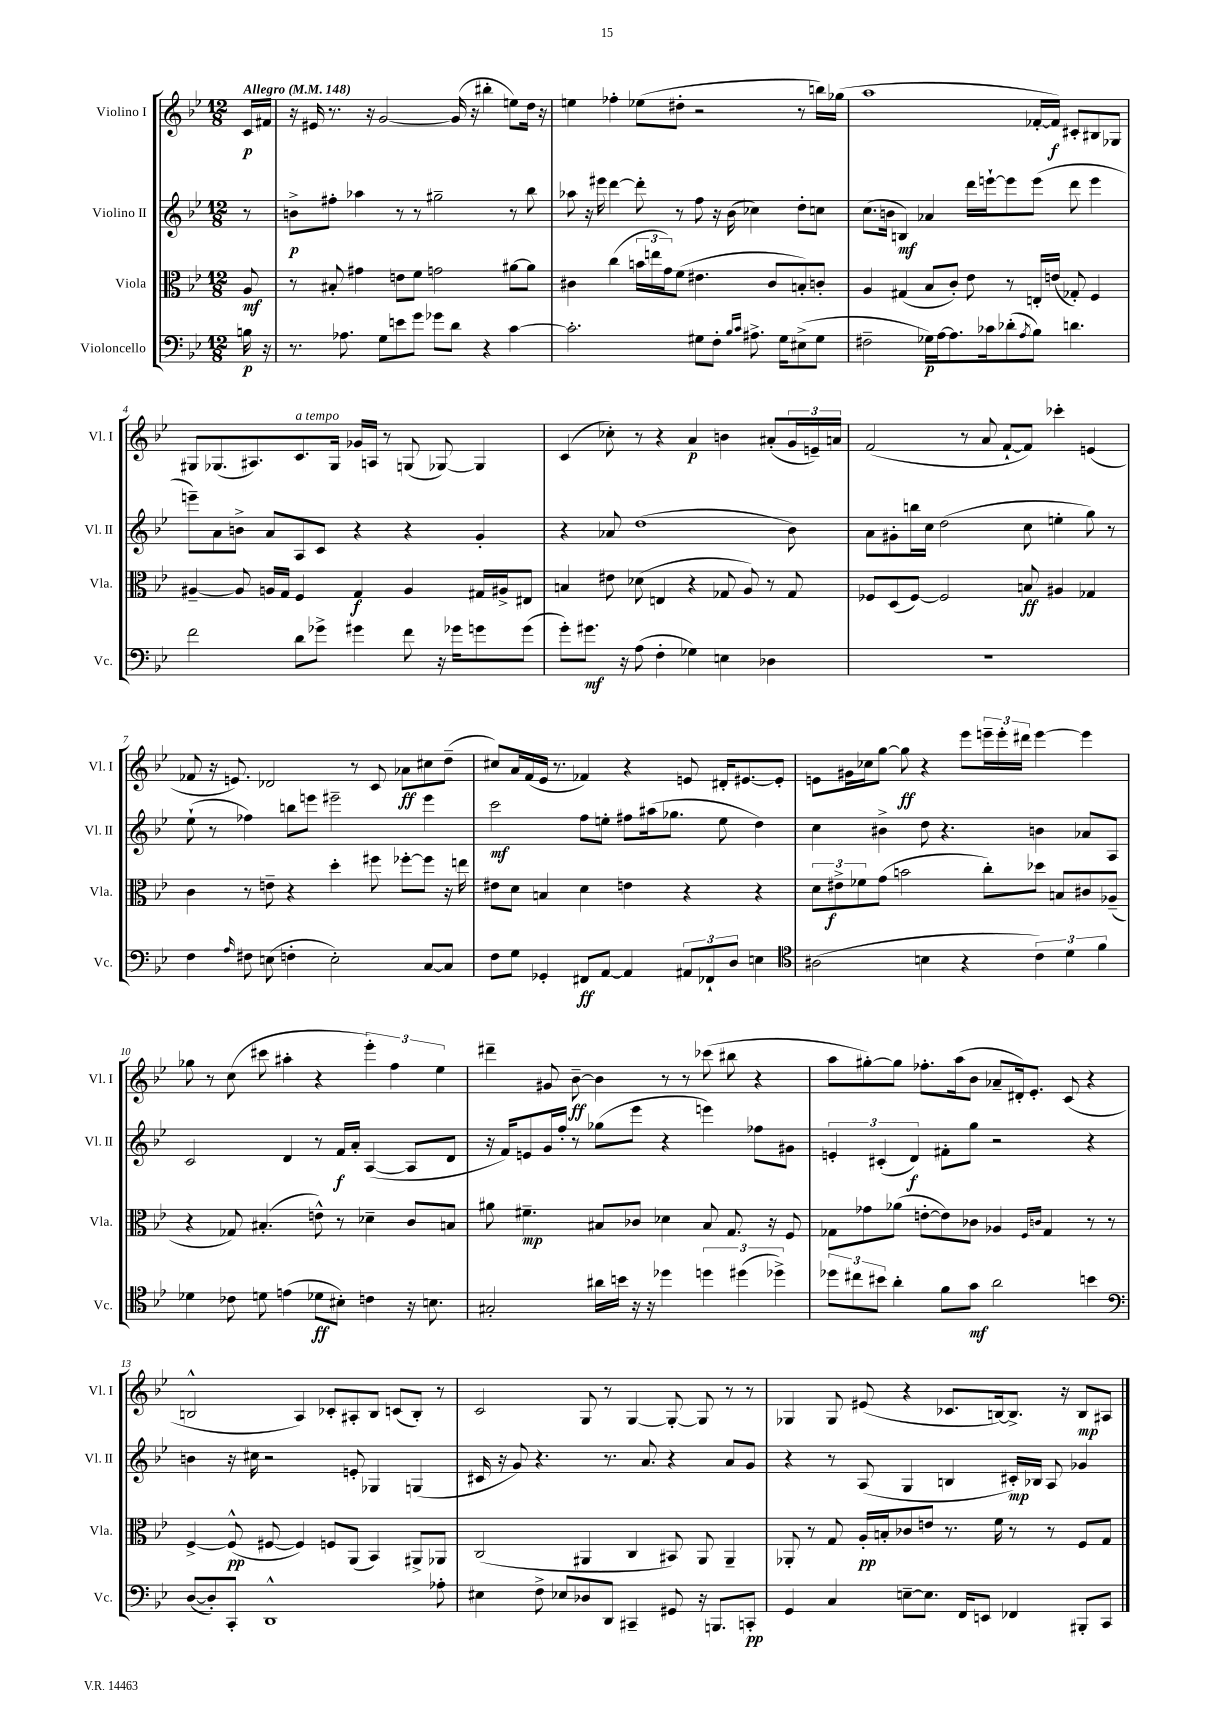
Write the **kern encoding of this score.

**kern	**kern	**kern	**kern
*staff4	*staff3	*staff2	*staff1
*clefF4	*clefC3	*clefG2	*clefG2
*k[b-e-]	*k[b-e-]	*k[b-e-]	*k[b-e-]
*M12/8	*M12/8	*M12/8	*M12/8
*MM148	*MM148	*MM148	*MM148
16B	8A	8r	16c
16r	.	.	16f#
=	=	=	=
8.r	8r	8b^	16r
.	.	.	16e#
.	8B#'	8ff#'	8.r
8.A-	.	.	.
.	4g#	4aa-	.
.	.	.	16r
8G	.	.	[2g
8e	8e	8r	.
8g	8f	8r	.
8g-	2g	2gg#~	.
8d	.	.	(16g]
.	.	.	16r
4r	.	.	4bb#'
[4c	[8a#	8r	8ee)
.	8a#]	8bb-	16dd
.	.	.	16r
=	=	=	=
2.c']	4c#	8aa-	4ee
.	.	16r	.
.	.	16eee#	.
.	(4cc	[4ddd	4ff-'
.	24b	8ddd']	(8ee-
.	24ee	.	.
.	24g)	.	.
.	(8f	8r	8dd#'
8G#	4.e#	8ff	2r
8F'	.	16r	.
.	.	(16b-	.
16qqB-	.	.	.
16qqc	.	.	.
8.A#^	.	4cc-)	.
.	8c#	.	.
16G#	.	.	.
(8E#^	8B')	8dd'	8r
8G#	8c'	8cc	16bb)
.	.	.	(16gg-
=	=	=	=
2F#~	4A	(8.cc	1aa
.	.	16b	.
.	(4G#	4B)	.
16G-)	8B-	4a-	.
[16A	.	.	.
8.A]	8c')	.	.
.	8e-	16ddd	.
16c-	.	[16eee`	.
(8d-'	8r	8eee]	.
8qA	.	.	.
8B-)	16E'	(8eee	[16f-'
.	(16e	.	16f-])
4.d	8G-')	8ddd	8c#'
.	4F	4eee	8B#
.	.	.	8G-
=	=	=	=
2f	[4A#~	8eee~)	8G#
.	.	8a	(8.G-
.	8A#]	8b^	.
.	.	.	8.A#)
.	16A	8a	.
.	16G	.	.
8d	4F	8A	8.c
8g-^	.	8c	.
.	.	.	16G-
4g#	4G	4r	16g-
.	.	.	16A
.	.	.	8r
8f	4A	4r	(8G
16r	.	.	[8G-)
16g-	.	.	.
8g	16G#	4g'	4G-]
.	16A#^	.	.
(8g	8E#	.	.
=	=	=	=
8g')	4B	4r	(4c
8.g#	.	.	.
.	8e#	8a-	8cc-')
16r	.	.	.
(8A	(8d-	(1dd	8r
4F'	4E	.	4r
4G-)	4r	.	4a
4E	8G-	.	4b
.	8A)	.	.
4D-	8r	.	(8a#'
.	8G-	8b-)	24g
.	.	.	24e~)
.	.	.	24a
=	=	=	=
1.r	8F-	8a	(2f
.	(8D	8g#'	.
.	[8F-)	16bb	.
.	.	16cc	.
.	2F-]	(2dd	.
.	.	.	8r
.	.	.	8a
.	.	.	[8f`
.	8B	8cc	8f])
.	4A#	4ee'	4ccc-'
.	4G-	8gg)	(4e
.	.	8r	.
=	=	=	=
4F	4c	(8ee-`	8f-
.	.	8r	16r
.	.	.	8.e)
16qqA	.	.	.
8F#	8r	4ff-)	.
(8E	8e~	.	2d-
4F'	4r	8bb	.
.	.	8eee	.
2E')	4dd'	2eee#~	.
.	.	.	8r
.	8ff#	.	8c
.	[8ff-'	.	8a-
[8C	8ff-]	4eee#	8cc#
8C]	16r	.	(8dd~
.	16ee	.	.
=	=	=	=
8F	8e#	2ccc	8cc#)
8G	8d	.	16a
.	.	.	(16f
4GG-'	4B	.	16e-
.	.	.	8.r
8FF#	4d	8ff	4f-)
[8AA	.	8ee'	.
4AA]	4e	8ff#	4r
.	.	(16aa#	.
.	.	8.gg-	.
12AA#	4r	.	8e
12FF-`	.	.	.
.	.	8ee	16d#'
12D	.	.	.
.	.	.	[8.e#
4E	4r	4dd)	.
.	.	.	8e#']
=	=	=	=
*clefC4	*	*	*
(2A#	12d	4cc	8e
.	12e#^	.	.
.	.	.	16g#
.	12f-	.	.
.	.	.	16cc-
.	(8g	4b#^	[8gg
.	2b	.	8gg]
4B	.	8dd	4r
.	.	4.r	.
4r	.	.	8eee-
.	8cc')	.	24eee~
.	.	.	24eee'
.	.	.	24ddd#
6c)	8dd-	4b	[4eee
.	8B	.	.
6d	.	.	.
.	8c#	8a-	4eee]
6f	.	.	.
.	(8A-~	8A	.
=	=	=	=
4d-	4r	2c	8gg-
.	.	.	8r
8c-	8G-)	.	(8cc
8d	(4.B#'	.	8ccc#
(4e	.	4d	4aa#'
8d-	8e^^)	8r	4r
8B#')	8r	16f	.
.	.	16a'	.
4c	4d-~	([4A	6eee-')
.	.	.	6ff
16r	8c	8A]	.
8.B	.	.	.
.	.	.	6ee-
.	8B	8d	.
=	=	=	=
2G#'	8a#	16r	4ddd#~
.	.	16f)	.
.	4.f#~	8e	.
.	.	16g	8g#
.	.	16ff'	.
.	.	8r	[8b-~
16a#	8B#	(8gg-	4b-]
16b	.	.	.
16r	8c-	8eee-	.
16r	.	.	.
4dd-	4d-	4r	8r
.	.	.	8r
6dd	8B#	4eee)	(8ccc-
.	8.G	.	8bb#
(6dd#	.	.	.
.	.	8ff-	4r
.	16r	.	.
6dd-^)	.	.	.
.	8F	8g#	.
=	=	=	=
12dd-	8G-	6e'	8aa
12cc#	.	.	.
.	8g-	.	[8gg#')
12b#	.	(6c#'	.
4a'	(8a-	.	8gg#]
.	.	6d)	.
.	[8e'	.	8.ff-'
8f	8e])	8f#'	.
.	.	.	(16aa
8g	8c-	8gg	8b-
2a	4A-	2r	8a-~
.	.	.	16d#')
.	.	.	8.e-'
.	16qqF	.	.
.	16qqc	.	.
.	4G-	.	.
.	.	.	(8c
4b	8r	4r	4r
.	8r	.	.
=	=	=	=
*clefF4	*	*	*
([8D	[4F^	4b	2B^^
8D'])	.	.	.
8CC'	(8F^^]	16r	.
.	.	16cc#	.
1DD^^	[8F#	2r	.
.	4F#])	.	4A)
.	8F	.	8c-'
.	(8AA	8e'	8A#'
.	4BB-)	4G-	8B
.	.	.	(8c
.	8AA#^	(4G	8B')
8A-'	8AA-	.	8r
=	=	=	=
4E#	(2C	16c#	2c
.	.	16r	.
.	.	8g)	.
8F^	.	4.r	.
8E-	.	.	.
8D-	4AA#	.	8G
8DD	.	8.r	8r
4CC#~	4C	.	[4G
.	.	8.a	.
8GG#	8BB#)	4r	8G'_
16r	8AA#	.	8G]
8.BBB	.	.	.
.	4AA#~	8a	8r
8CC'	.	8g	8r
=	=	=	=
4GG	8AA-'	4r	4G-
.	8r	.	.
4C	8G	8r	8G-
.	16A'	(8A	(8e#
.	16B'	.	.
[8E~	8c-	4G	4r
8.E]	8e	.	.
.	8.r	4B	8.c-
16FF	.	.	.
8EE	.	.	.
.	16f	.	[16B)
4FF-	8r	16c#')	8.B^]
.	.	16B-	.
.	8r	8A	.
.	.	.	16r
8BBB#'	8F	4g-	8B
8CC	8G	.	8A#
==	==	==	==
*-	*-	*-	*-
